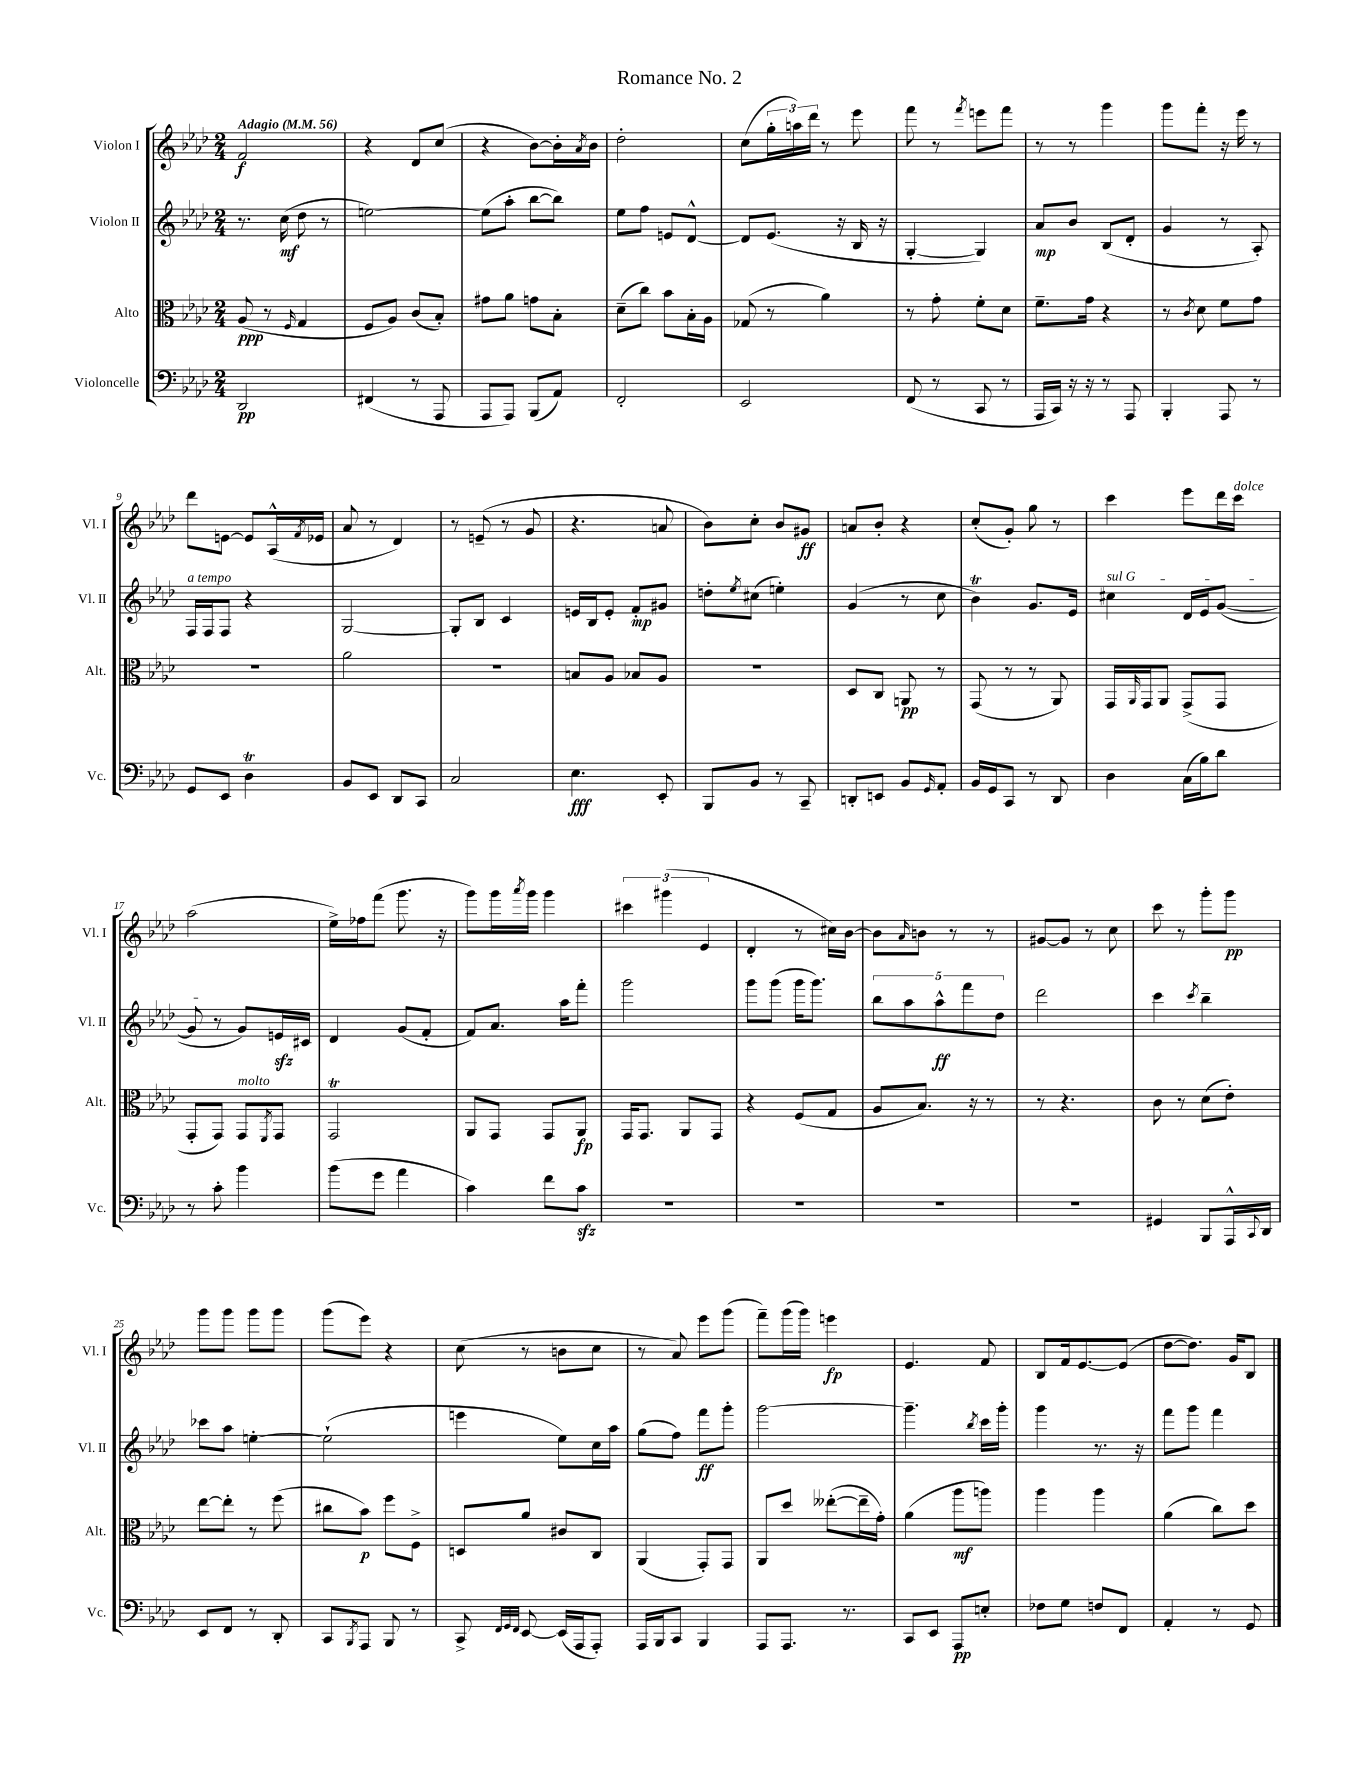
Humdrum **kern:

**kern	**dynam	**kern	**dynam	**kern	**dynam	**kern	**dynam
*part4	*part4	*part3	*part3	*part2	*part2	*part1	*part1
*staff4	*staff4	*staff3	*staff3	*staff2	*staff2	*staff1	*staff1
*I"Violoncelle	*	*I"Alto	*	*I"Violon II	*	*I"Violon I	*
*I'Vc.	*	*I'Alt.	*	*I'Vl. II	*	*I'Vl. I	*
*clefF4	*	*clefC3	*	*clefG2	*	*clefG2	*
*k[b-e-a-d-]	*	*k[b-e-a-d-]	*	*k[b-e-a-d-]	*	*k[b-e-a-d-]	*
*M2/4	*	*M2/4	*	*M2/4	*	*M2/4	*
*MM56	*	*MM56	*	*MM56	*	*MM56	*
=1	=1	=1	=1	=1	=1	=1	=1
!	!	!	!	!	!	!LO:TX:a:B:t=Adagio	!
2DD-/	pp	(8A-/	ppp	8.r	.	2f/	f
.	.	8r	.	.	.	.	.
.	.	.	.	(16cc\	mf	.	.
.	.	16qqF/	.	.	.	.	.
.	.	4G/	.	8dd-\	.	.	.
.	.	.	.	8r	.	.	.
=2	=2	=2	=2	=2	=2	=2	=2
(4FF#X/	.	8F/L	.	[2een\)	.	4r	.
.	.	8A-/J)	.	.	.	.	.
8r	.	(8c/L	.	.	.	8d-/L	.
8AAA-/	.	8B-'/J)	.	.	.	(8cc/J	.
=3	=3	=3	=3	=3	=3	=3	=3
8AAA-/L	.	8g#X\L	.	(8ee\L]	.	4r	.
8AAA-/J)	.	8a-\J	.	8aa-'\J	.	.	.
(8BBB-/L	.	8gn\L	.	[8bb-\L	.	[8b-\L)	.
8AA-/J)	.	8B-'\J	.	8bb-\J])	.	16b-'\L]	.
.	.	.	.	.	.	8qa-/	.
.	.	.	.	.	.	16b-\JJ	.
=4	=4	=4	=4	=4	=4	=4	=4
2FF'/	.	(8d-~\L	.	8ee-\L	.	2dd-'\	.
.	.	8cc\J)	.	8ff\J	.	.	.
.	.	8b-\L	.	8en/L	.	.	.
.	.	16B-'\L	.	[8d-^^/J	.	.	.
.	.	16A-\JJ	.	.	.	.	.
=5	=5	=5	=5	=5	=5	=5	=5
2EE-/	.	(8G-X/	.	8d-/L]	.	(8cc\L	.
.	.	8r	.	(8.e-/J	.	24gg'\L	.
.	.	.	.	.	.	24aan\)	.
.	.	.	.	.	.	24ddd-\JJ	.
.	.	4a-\)	.	.	.	8r	.
.	.	.	.	16r	.	.	.
.	.	.	.	16B-/	.	8eee-\	.
.	.	.	.	16r	.	.	.
=6	=6	=6	=6	=6	=6	=6	=6
(8FF/	.	8r	.	[4G'/	.	8fff\	.
8r	.	8g'\	.	.	.	8r	.
.	.	.	.	.	.	8qfff/	.
8CC/	.	8f'\L	.	4G/])	.	8eeen\L	.
8r	.	8d-\J	.	.	.	8fff\J	.
=7	=7	=7	=7	=7	=7	=7	=7
16AAA-/LL	.	8.f~\L	.	8a-/L	mp	8r	.
16CC/JJ)	.	.	.	.	.	.	.
16r	.	.	.	8b-/J	.	8r	.
16r	.	16g\Jk	.	.	.	.	.
8r	.	4r	.	(8B-/L	.	4ggg\	.
8AAA-/	.	.	.	8d-'/J	.	.	.
=8	=8	=8	=8	=8	=8	=8	=8
4BBB-'/	.	8r	.	4g/	.	8ggg\L	.
.	.	8qc/	.	.	.	.	.
.	.	8d-\	.	.	.	8fff'\J	.
8AAA-/	.	8f\L	.	8r	.	16r	.
.	.	.	.	.	.	16eee-\	.
8r	.	8g\J	.	8A-'/)	.	8r	.
!!LO:LB:g=z
=9	=9	=9	=9	=9	=9	=9	=9
!	!	!	!	!LO:TX:a:i:t=a tempo	!	!	!
8GG/L	.	2r	.	16F/LL	.	8ddd-\L	.
.	.	.	.	16F/J	.	.	.
8EE-/J	.	.	.	8F/J	.	[8en\J	.
4D-T\	.	.	.	4r	.	8e/L]	.
.	.	.	.	.	.	(16A-^^/L	.
.	.	.	.	.	.	8qf/	.
.	.	.	.	.	.	16e-X/JJ	.
=10	=10	=10	=10	=10	=10	=10	=10
8BB-/L	.	2a-\	.	[2G/	.	8a-/	.
8EE-/J	.	.	.	.	.	8r	.
8DD-/L	.	.	.	.	.	4d-/)	.
8CC/J	.	.	.	.	.	.	.
=11	=11	=11	=11	=11	=11	=11	=11
2C/	.	2r	.	8G'/L]	.	8r	.
.	.	.	.	8B-/J	.	(8en~/	.
.	.	.	.	4c/	.	8r	.
.	.	.	.	.	.	8g/	.
=12	=12	=12	=12	=12	=12	=12	=12
4.E-\	fff	8Bn/L	.	16en/LL	.	4.r	.
.	.	.	.	16B-/J	.	.	.
.	.	8A-/J	.	8e'/J	.	.	.
.	.	8B-X/L	.	8f'/L	mp	.	.
8EE-'/	.	8A-/J	.	8g#X/J	.	8an/	.
=13	=13	=13	=13	=13	=13	=13	=13
8BBB-/L	.	2r	.	8ddn'\L	.	8b-\L)	.
.	.	.	.	8qee-/	.	.	.
8BB-/J	.	.	.	(8cc#X\J	.	8cc'\J	.
8r	.	.	.	4een'\)	.	8b-/L	.
8CC~/	.	.	.	.	.	8g#X/J	ff
=14	=14	=14	=14	=14	=14	=14	=14
8DDn'/L	.	8D-/L	.	(4g/	.	8an/L	.
8EEn/J	.	8C/J	.	.	.	8b-'/J	.
8BB-/L	.	8AAn/	pp	8r	.	4r	.
16qqGG/	.	.	.	.	.	.	.
8AA-'/J	.	8r	.	8cc\	.	.	.
=15	=15	=15	=15	=15	=15	=15	=15
16BB-/LL	.	(8GG/	.	4b-T\)	.	(8cc'/L	.
16GG/J	.	.	.	.	.	.	.
8CC/J	.	8r	.	.	.	8g'/J)	.
8r	.	8r	.	8.g/L	.	8gg\	.
8DD-/	.	8AA-/)	.	.	.	8r	.
.	.	.	.	16e-/Jk	.	.	.
=16	=16	=16	=16	=16	=16	=16	=16
!	!	!	!	!LO:TX:a:i:t=sul G	!	!	!
4D-\	.	16GG/LL	.	4cc#X\	.	4ccc\	.
.	.	16qqAA-/	.	.	.	.	.
.	.	16GG/J	.	.	.	.	.
.	.	8AA-/J	.	.	.	.	.
(16C\LL	.	(8GG^/L	.	16d-/LL	.	8eee-\L	.
16B-\J)	.	.	.	16e-/J	.	.	.
8d-\J	.	8GG/J	.	([8g/J	.	16ddd-\L	.
!	!	!	!	!	!	!LO:TX:a:i:t=dolce	!
.	.	.	.	.	.	16ccc\JJ	.
!!LO:LB:g=z
=17	=17	=17	=17	=17	=17	=17	=17
8r	.	8GG'/L	.	8g/]	.	(2aa-\	.
8c'\	.	8GG/J)	.	8r	.	.	.
!	!	!LO:TX:a:i:t=molto	!	!	!	!	!
4b-\	.	8GG/L	.	8g/L)	.	.	.
.	.	8qFF/	.	.	.	.	.
.	.	8GG/J	.	16enzz/L	.	.	.
.	.	.	.	16c#X/JJ	.	.	.
=18	=18	=18	=18	=18	=18	=18	=18
(8b-\L	.	2GGt/	.	4d-/	.	16ee-^\LL)	.
.	.	.	.	.	.	16ff-X\J	.
8g\J	.	.	.	.	.	(8fff\J	.
4a-\	.	.	.	(8g/L	.	8.ggg\	.
.	.	.	.	8f'/J	.	.	.
.	.	.	.	.	.	16r	.
=19	=19	=19	=19	=19	=19	=19	=19
4c\)	.	8AA-/L	.	8f/L)	.	8ggg\L)	.
.	.	8GG/J	.	8.a-/J	.	16ggg\L	.
.	.	.	.	.	.	8qaaa-/	.
.	.	.	.	.	.	16ggg\JJ	.
8f\L	.	8GG/L	.	.	.	4ggg\	.
.	.	.	.	16aa-\KL	.	.	.
8czz\J	.	8AA-/J	fp	8fff'\J	.	.	.
=20	=20	=20	=20	=20	=20	=20	=20
2r	.	16GG/KL	.	2ggg\	.	6ccc#X\	.
.	.	8.GG/J	.	.	.	.	.
.	.	.	.	.	.	(6ggg#X\	.
.	.	8AA-/L	.	.	.	.	.
.	.	.	.	.	.	6e-/	.
.	.	8GG/J	.	.	.	.	.
=21	=21	=21	=21	=21	=21	=21	=21
2r	.	4r	.	8ggg\L	.	4d-'/	.
.	.	.	.	(8ggg\J	.	.	.
.	.	(8F/L	.	16ggg\KL	.	8r	.
.	.	.	.	8.ggg\J)	.	.	.
.	.	8G/J	.	.	.	16cc#X\LL)	.
.	.	.	.	.	.	[16b-\JJ	.
=22	=22	=22	=22	=22	=22	=22	=22
2r	.	8A-/L	.	10bb-\L	.	8b-\L]	.
.	.	.	.	10aa-\	.	.	.
.	.	.	.	.	.	16qqa-/	.
.	.	8.B-/J)	.	.	.	8bn\J	.
.	.	.	.	10aa-^^\	ff	.	.
.	.	.	.	.	.	8r	.
.	.	.	.	10fff\	.	.	.
.	.	16r	.	.	.	.	.
.	.	8r	.	.	.	8r	.
.	.	.	.	10dd-\J	.	.	.
=23	=23	=23	=23	=23	=23	=23	=23
2r	.	8r	.	2ddd-\	.	[8g#X/L	.
.	.	4.r	.	.	.	8g#/J]	.
.	.	.	.	.	.	8r	.
.	.	.	.	.	.	8cc\	.
=24	=24	=24	=24	=24	=24	=24	=24
4GG#X/	.	8c\	.	4ccc\	.	8ccc\	.
.	.	8r	.	.	.	8r	.
.	.	.	.	8qccc/	.	.	.
8BBB-/L	.	(8d-\L	.	4bb-~\	.	8ggg'\L	.
16AAA-^^/L	.	8e-'\J)	.	.	.	8ggg\J	pp
8qqCC/	.	.	.	.	.	.	.
16DD-/JJ	.	.	.	.	.	.	.
!!LO:LB:g=z
=25	=25	=25	=25	=25	=25	=25	=25
8EE-/L	.	[8ee-\L	.	8ccc-X\L	.	8ggg\L	.
8FF/J	.	8ee-'\J]	.	8aa-\J	.	8ggg\J	.
8r	.	8r	.	[4een'\	.	8ggg\L	.
8DD-'/	.	(8ff\	.	.	.	8ggg\J	.
=26	=26	=26	=26	=26	=26	=26	=26
8CC/L	.	8cc#X\L	.	(2ee`\]	.	(8ggg\L	.
8qBBB-/	.	.	.	.	.	.	.
8AAA-/J	.	8b-\J)	p	.	.	8eee-\J)	.
8BBB-/	.	8ff\L	.	.	.	4r	.
8r	.	8F^\J	.	.	.	.	.
=27	=27	=27	=27	=27	=27	=27	=27
8CC^/	.	8Dn/L	.	4eeen\	.	(8cc\	.
32qqFF/LLL	.	.	.	.	.	.	.
32qqGG/	.	.	.	.	.	.	.
32qqFF/JJJ	.	.	.	.	.	.	.
[8EE-/	.	8a-/J	.	.	.	8r	.
(16EE-/LL]	.	8c#X/L	.	8ee-\L)	.	8bn\L	.
16AAA-/J	.	.	.	.	.	.	.
8AAA-'/J)	.	8C/J	.	16cc\L	.	8cc\J	.
.	.	.	.	16aa-\JJ	.	.	.
=28	=28	=28	=28	=28	=28	=28	=28
16AAA-/LL	.	(4AA-/	.	(8gg\L	.	8r	.
16BBB-/J	.	.	.	.	.	.	.
8CC/J	.	.	.	8ff\J)	.	8a-/)	.
4BBB-/	.	8GG'/L)	.	8fff\L	ff	8eee-\L	.
.	.	8GG/J	.	8ggg'\J	.	(8ggg\J	.
=29	=29	=29	=29	=29	=29	=29	=29
8AAA-/L	.	8AA-/L	.	[2ggg\	.	8fff~\L)	.
8.AAA-/J	.	8dd-/J	.	.	.	(16ggg\L	.
.	.	.	.	.	.	16ggg\JJ)	.
.	.	([8ee--X'\L	.	.	.	4eeen\	fp
8.r	.	.	.	.	.	.	.
.	.	16ee--~\L]	.	.	.	.	.
.	.	16g'\JJ)	.	.	.	.	.
=30	=30	=30	=30	=30	=30	=30	=30
8CC/L	.	(4a-\	.	4.ggg~\]	.	4.e-/	.
8EE-/J	.	.	.	.	.	.	.
8AAA-/L	pp	8aa-\L	mf	.	.	.	.
.	.	.	.	8qbb-/	.	.	.
8En'/J	.	8aan\J)	.	16ccc\LL	.	8f/	.
.	.	.	.	16ggg'\JJ	.	.	.
=31	=31	=31	=31	=31	=31	=31	=31
8F-X\L	.	4aa-\	.	4ggg\	.	8B-/L	.
8G\J	.	.	.	.	.	16f/k	.
.	.	.	.	.	.	[8.e-/	.
8Fn/L	.	4aa-\	.	8.r	.	.	.
8FF/J	.	.	.	.	.	(8e-/J]	.
.	.	.	.	16r	.	.	.
=32	=32	=32	=32	=32	=32	=32	=32
4AA-'/	.	(4a-\	.	8fff\L	.	[8dd-\L	.
.	.	.	.	8ggg\J	.	8.dd-\J])	.
8r	.	8cc\L)	.	4fff\	.	.	.
.	.	.	.	.	.	16g/KL	.
8GG/	.	8dd-\J	.	.	.	8B-/J	.
==	==	==	==	==	==	==	==
*-	*-	*-	*-	*-	*-	*-	*-
